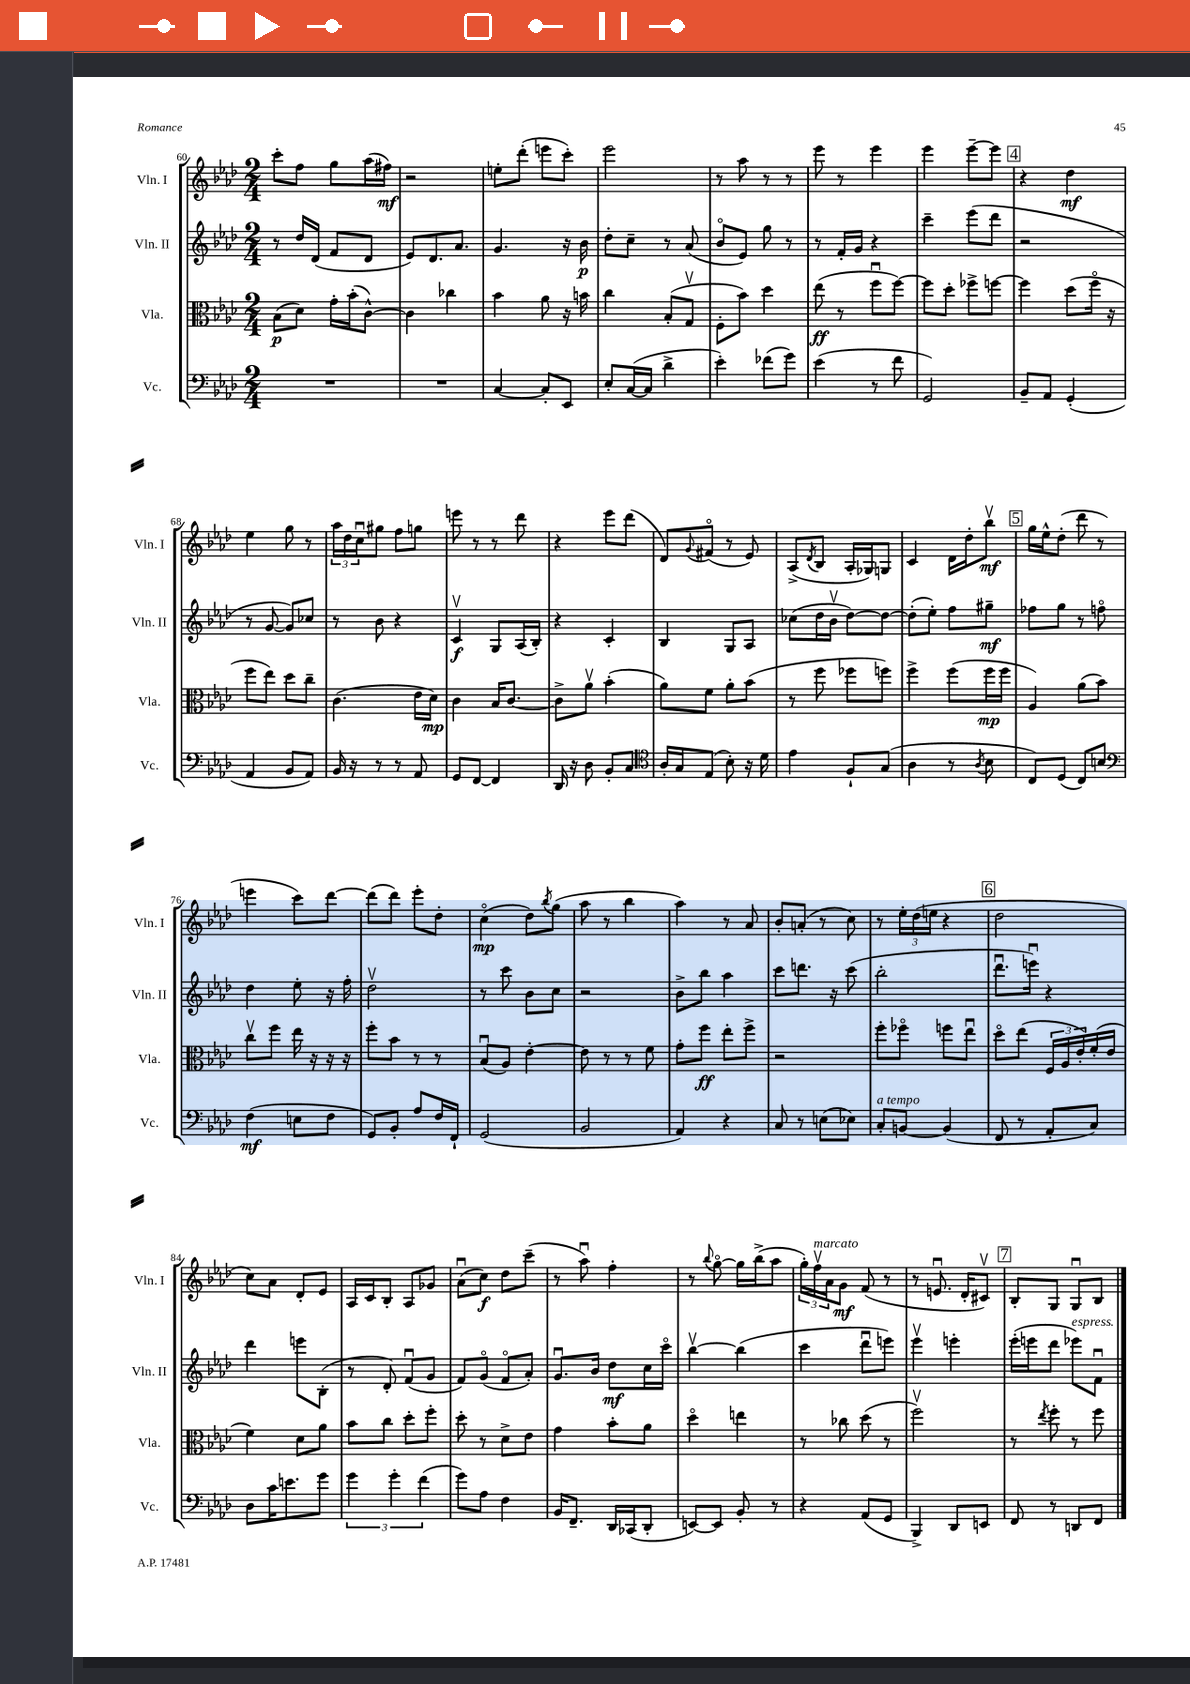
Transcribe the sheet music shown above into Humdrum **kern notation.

**kern	**kern	**kern	**kern
*staff4	*staff3	*staff2	*staff1
*clefF4	*clefC3	*clefG2	*clefG2
*k[b-e-a-d-]	*k[b-e-a-d-]	*k[b-e-a-d-]	*k[b-e-a-d-]
*M2/4	*M2/4	*M2/4	*M2/4
2r	(8B-\L	8r	8ccc'\L
.	8d-\J)	16dd-/LL	8ff\J
.	.	(16d-/JJ	.
.	16g'\LL	8f/L	8gg\L
.	(16b-'\J	.	.
.	[8c^^\J)	8d-/J	(16aa-\L
.	.	.	16ff#\JJ)
=	=	=	=
2r	4c\]	8e-/L)	2r
.	.	8.d-/	.
.	4cc-\	.	.
.	.	8.a-/J	.
=	=	=	=
[4C/	4b-\	4.g/	8ee'\L
.	.	.	(8ddd-'\J
8C'/]L	8a-\	.	8eee\L
8EE-/J	16r	16r	8ccc'\J)
.	16b\	16b-\	.
=	=	=	=
8E-'/L	4cc\	8dd-'\L	2eee-\
([16C/L	.	8cc~\J	.
16C/]JJ	.	.	.
4d-^\	(8B-'/L	8r	.
.	8Gv/J	(8a-/	.
=	=	=	=
4e-'\)	8F'\L	8b-o/L	8r
.	8b-\J)	8e-/J)	8aa-\
(8f-\L	4dd-\	8gg\	8r
8g\J)	.	8r	8r
=	=	=	=
(4e-\	(8ee-\	8r	8eee-\
.	8r	16f'/LL	8r
.	.	16g/JJ	.
8r	8ffu\L	4r	4eee-\
8f\	[8ff\J)	.	.
=	=	=	=
2GG/)	8ff\]L	4ccc~\	4eee-\
.	8dd-'\J	.	.
.	8ff-^\L	(8eee-\L	[8eee-~\L
.	[8ff\J	8ddd-\J	8eee-\]J
=	=	=	=
8BB-~/L	4ff\]	2r	4r
8AA-/J	.	.	.
(4GG'/	(8dd-\L	.	4dd-\
.	16ffo\Jk	.	.
.	16r	.	.
=	=	=	=
4AA-/	8ff\L	8r	4ee-\
.	8ee-\J)	[8g/	.
8BB-/L	8dd-\L	8g/]L)	8gg\
8AA-/J)	8cc~\J	8cc-/J	8r
=	=	=	=
16BB-/	(4.c\	8r	24aa-\LL
.	.	.	24dd-\
16r	.	.	.
.	.	.	24ccu\J
8r	.	8b-\	8gg#\J
8r	.	4r	8ff\L
8AA-/	16e-\LL	.	8gg\J
.	16d-\JJ)	.	.
=	=	=	=
8GG/L	4c\	4cv/	8eee\
[8FF/J	.	.	8r
4FF/]	16B-/LK	8G/L	8r
.	[8.c/J	.	.
.	.	(16A-/L	8ddd-\
.	.	16B-'/JJ)	.
=	=	=	=
16DD-/	8c^\]L	4r	4r
16r	.	.	.
8D-\	8a-v\J	.	.
8BB-'/L	(4b-'\	4c'/	8eee-\L
8C/J	.	.	(8ddd-\J
=	=	=	=
*clefC4	*	*	*
16A-'/LL	8a-\L)	4B-/	8d-/L)
16G/J	.	.	.
.	.	.	8qqg/
(8E-/J	8f\J	.	(8f#o/J
8B-'\)	8a-'\L	8G/L	8r
16r	(8b-\J	8A-/J	8e-/)
16d-\	.	.	.
=	=	=	=
4e-\	8r	(8cc-\L	(8A-^/L
.	.	.	8qd-/
.	8ff\	16dd-\L	8B-/J
.	.	16b-v\JJ	.
8F`/L	8ff-\L	[8dd-\L)	16A-'/LL
.	.	.	16G-/J)
(8G/J	8ff\J)	8dd-\_J	8G/J
=	=	=	=
4A-\	4ff^\	(8dd-'\]L	4c/
.	.	8ee-'\J)	.
8r	(8ff\L	8ff\L	16d-\LL
.	.	.	16dd-'\J
8qA-/	.	.	.
8B-\	16ff\L	8gg#~\J	8bb-v\J
.	16ff\JJ	.	.
=	=	=	=
8C/L)	4A-/)	8ff-\L	16gg\LL
.	.	.	16ee-^^\J
(8D-/J	.	8gg\J	(8dd-'\J
8C/L)	(8a-\L	8r	8ddd-\
8B/J	8b-\J)	8ffo\	8r
=	=	=	=
*clefF4	*	*	*
(4F\	8ccv\L	4dd-\	4eee\
.	8ff\J	.	.
8E\L	16ee-\	8ee-'\	8ccc\L)
.	16r	.	.
8F\J	16r	16r	[8ddd-\J
.	16r	16ff'\	.
=	=	=	=
8GG/L)	8ff'\L	2dd-v\	(8ddd-\]L
8BB-'/J	8b-\J	.	8ddd-\J)
8A-/L	8r	.	8eee-'\L
16F/L	8r	.	8dd-'\J
16FF`/JJ	.	.	.
=	=	=	=
(2GG/	(8B-u/L	8r	(4cco\
.	8A-/J)	8ccc\	.
.	[4e-'\	8b-\L	8dd-\L)
.	.	.	8qbb-/
.	.	8cc\J	(8gg\J
=	=	=	=
2BB-/	8e-\]	2r	8aa-\
.	8r	.	8r
.	8r	.	4bb-\
.	8f\	.	.
=	=	=	=
4AA-/)	8g'\L	8b-^\L	4aa-\)
.	8ff\J	8bb-\J	.
4r	8ee-'\L	4aa-\	8r
.	8ff^\J	.	8a-/
=	=	=	=
8C/	2r	8ccc\L	8b-'/L
8r	.	8.ddd\J	(8a'/J
(8E\L	.	.	8r
.	.	16r	.
8E-\J)	.	(8ccc\	8cc\)
=	=	=	=
8C'/L	8ff'\L	2bb-'\	8r
[8BB/J	8ff-o\J	.	24ee-'\LL
.	.	.	(24dd-\
.	.	.	24ee\JJ
(4BB/]	8ff\L	.	4r
.	8ee-u\J	.	.
=	=	=	=
8FF/	8dd-o\L	8.ddd-u\L	2dd-\
8r	(8ee-\J	.	.
.	.	16eeeu\Jk)	.
8AA-'/L	24F/LL	4r	.
.	24A-/	.	.
.	24e-'/)	.	.
8C/J)	(16f'/	.	.
.	16e-/JJ	.	.
=	=	=	=
8D-\L	4f\)	4ddd-\	8cc\L)
16c\K	.	.	8a-\J
8.e\	.	.	.
.	8d-\L	8eee\L	8d-'/L
8g\J	8a-\J	(8B-'\J	8e-/J
=	=	=	=
6g\	8b-\L	8r	16A-/LL
.	.	.	16c/J
.	8cc\J	8d-'/)	8B-'/J
6g'\	.	.	.
.	8dd-'\L	(8fu/L	8A-/L
(6f\	.	.	.
.	8ff'\J	8g/J	8g-/J
=	=	=	=
8g\L)	8dd-'\	8f/L)	(8a-u\L
8A-\J	8r	(8go/J	8cc\J)
4F\	8d-^\L	8fo/L	8dd-\L
.	8e-\J	8a-'/J)	(8ccc~\J
=	=	=	=
16BB-/LK	4g\	8.gu/L	8r
8.FF~/J	.	.	.
.	.	.	8aa-u\)
.	.	16b-/Jk	.
16DD-/LL	8b-'\L	8dd-\L	4ff'\
(16CC-/J	.	.	.
8DD-'/J	8a-\J	16cc\L	.
.	.	16ccco\JJ	.
=	=	=	=
[8EE/L)	4dd-o\	[4bb-v\	8r
.	.	.	8qqbb-/
8EE/]J	.	.	[8ggo\
8BB-'/	4ee\	(4bb-\]	16gg\]LL
.	.	.	(16bb-^\J
8r	.	.	8aa-\J
=	=	=	=
4r	8r	4ccc\	24gg'\LL)
.	.	.	24ffv\
.	.	.	24a-\J
.	8cc-\	.	8g\J
(8AA-/L	(8dd-\	8ddd-u\L	(8f/
8GG/J	8r	8eee\J)	8r
=	=	=	=
4BBB-^/)	2ffv\)	4eee-v\	8r
.	.	.	8.eu/
8DD-/L	.	4eee'\	.
.	.	.	16d-'/LK
8EE/J	.	.	8c#v/J)
=	=	=	=
8FF/	8r	(16eee-'\LL	8B-'/L
.	.	16eee\J	.
.	8qee-/	.	.
8r	8ff'\	8ddd-\J	8G/J
8DD/L	8r	8eee-\L)	8Gu/L
8FF/J	8ff\	8fu\J	8B-/J
==	==	==	==
*-	*-	*-	*-
